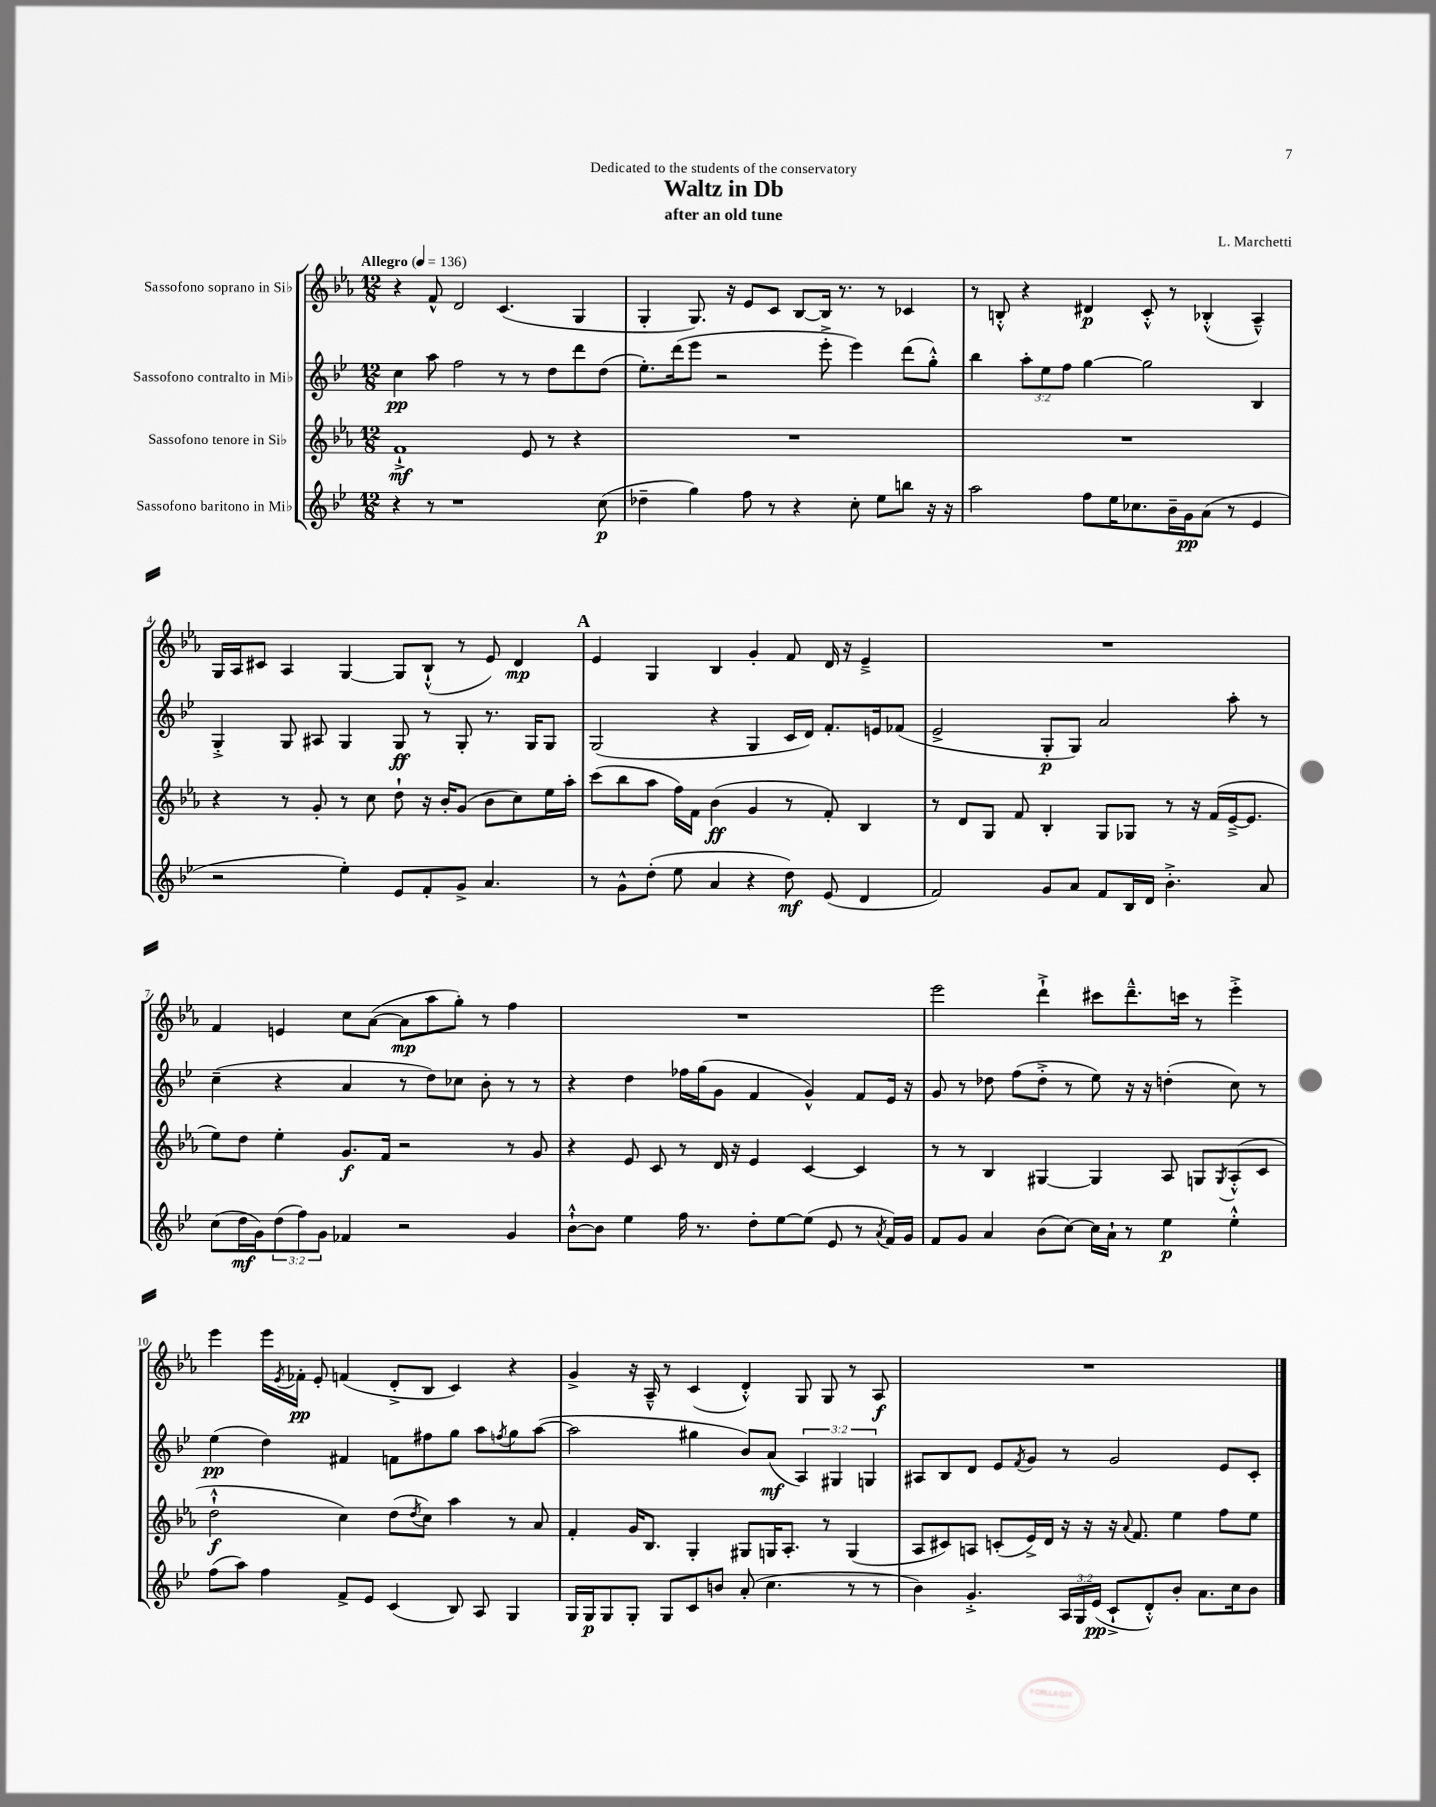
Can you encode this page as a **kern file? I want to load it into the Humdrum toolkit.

**kern	**dynam	**kern	**dynam	**kern	**dynam	**kern	**dynam
*part4	*part4	*part3	*part3	*part2	*part2	*part1	*part1
*staff4	*staff4	*staff3	*staff3	*staff2	*staff2	*staff1	*staff1
*I"Sassofono baritono in Mi♭	*	*I"Sassofono tenore in Si♭	*	*I"Sassofono contralto in Mi♭	*	*I"Sassofono soprano in Si♭	*
*clefG2	*	*clefG2	*	*clefG2	*	*clefG2	*
*k[b-e-]	*	*k[b-e-a-]	*	*k[b-e-]	*	*k[b-e-a-]	*
*M12/8	*	*M12/8	*	*M12/8	*	*M12/8	*
*MM136	*	*MM136	*	*MM136	*	*MM136	*
=1	=1	=1	=1	=1	=1	=1	=1
!	!	!	!	!	!	!LO:TX:a:B:t=Allegro	!
4r	.	1f`^	mf	4cc\	pp	4r	.
8r	.	.	.	8aa\	.	8f^^/	.
1r	.	.	.	2ff\	.	2d/	.
.	.	.	.	8r	.	(4.c/	.
.	.	8e-/	.	8r	.	.	.
.	.	8r	.	8dd\L	.	.	.
.	.	4r	.	8ddd\	.	4G/	.
(8cc\	p	.	.	(8dd\J	.	.	.
=2	=2	=2	=2	=2	=2	=2	=2
4dd-X~\	.	1.r	.	8.ee-'\L)	.	4G'/	.
.	.	.	.	(16ddd\k	.	.	.
4gg\)	.	.	.	8eee-\J	.	8.G/)	.
.	.	.	.	2r	.	.	.
.	.	.	.	.	.	16r	.
8ff\	.	.	.	.	.	8e-/L	.
8r	.	.	.	.	.	8c/J	.
4r	.	.	.	.	.	[8B-/L	.
.	.	.	.	8eee-'^\	.	16B-/Jk]	.
.	.	.	.	.	.	8.r	.
8cc'\	.	.	.	4eee-\)	.	.	.
8ee-\L	.	.	.	.	.	8r	.
8bbn\J	.	.	.	(8ddd\L	.	4c-X/	.
16r	.	.	.	8gg'^^\J)	.	.	.
16r	.	.	.	.	.	.	.
=3	=3	=3	=3	=3	=3	=3	=3
2aa\	.	1.r	.	4bb-\	.	8r	.
.	.	.	.	.	.	8Bn'^^/	.
.	.	.	.	12aa'\L	.	4r	.
.	.	.	.	12ee-\	.	.	.
.	.	.	.	12ff\J	.	.	.
8ff\L	.	.	.	[4gg\	.	4d#X/	p
16ee-\K	.	.	.	.	.	.	.
8.cc-X\	.	.	.	.	.	.	.
.	.	.	.	2gg\]	.	8c'^^/	.
16b-~\L	.	.	.	.	.	8r	.
16g\J	pp	.	.	.	.	.	.
(8a\J	.	.	.	.	.	(4B-X'^^/	.
8r	.	.	.	.	.	.	.
4e-/	.	.	.	4B-/	.	4A-~^^/)	.
!!LO:LB:g=z
=4	=4	=4	=4	=4	=4	=4	=4
2r	.	4r	.	4G'^/	.	16G/LL	.
.	.	.	.	.	.	16A-/J	.
.	.	.	.	.	.	8c#X/J	.
.	.	8r	.	8G/	.	4A-/	.
.	.	8g'/	.	8A#X/	.	.	.
4ee-'\)	.	8r	.	4G/	.	[4G/	.
.	.	8cc\	.	.	.	.	.
8e-/L	.	8dd`\	.	8G/	ff	8G/L]	.
8f'/	.	16r	.	8r	.	(8B-`^^/J	.
.	.	16b-'/KL	.	.	.	.	.
8g^/J	.	(8g/J	.	8G'/	.	8r	.
4.a/	.	8b-\L	.	8.r	.	8e-/)	.
.	.	8cc\)	.	.	.	4d/	mp
.	.	.	.	16G/KL	.	.	.
.	.	16ee-\L	.	8G/J	.	.	.
.	.	16aa-'\JJ	.	.	.	.	.
!!LO:REH:place=s1:t=A
=5	=5	=5	=5	=5	=5	=5	=5
8r	.	(8ccc\L	.	(2G/	.	4e-/	.
8g^^\L	.	8bb-\	.	.	.	.	.
(8dd'\J	.	8aa-\J	.	.	.	4G/	.
8ee-\	.	16ff\LL)	.	.	.	.	.
.	.	16f\JJ	.	.	.	.	.
4a/	.	(4b-\	ff	4r	.	4B-/	.
4r	.	4g/	.	4G/	.	4g'/	.
8dd\)	mf	8r	.	16c/LL	.	8f/	.
.	.	.	.	16d/JJ)	.	.	.
(8e-/	.	8f'/)	.	8.f'/L	.	16d/	.
.	.	.	.	.	.	16r	.
4d/	.	4B-/	.	.	.	4e-~^/	.
.	.	.	.	16en/k	.	.	.
.	.	.	.	(8f-X/J	.	.	.
=6	=6	=6	=6	=6	=6	=6	=6
2f/)	.	8r	.	2e-^/	.	1.r	.
.	.	8d/L	.	.	.	.	.
.	.	8G/J	.	.	.	.	.
.	.	8f/	.	.	.	.	.
8g/L	.	4B-'/	.	8G'/L	p	.	.
8a/J	.	.	.	8G/J)	.	.	.
8f/L	.	8G/L	.	2a/	.	.	.
16B-/L	.	8G-X/J	.	.	.	.	.
16d/JJ	.	.	.	.	.	.	.
4.b-'^\	.	8r	.	.	.	.	.
.	.	16r	.	.	.	.	.
.	.	(16f/LL	.	.	.	.	.
.	.	[16e-~^/J	.	8aa'\	.	.	.
.	.	8.e-/J]	.	.	.	.	.
8a/	.	.	.	8r	.	.	.
!!LO:LB:g=z
=7	=7	=7	=7	=7	=7	=7	=7
(8cc\L	.	8ee-\L)	.	(4cc~\	.	4f/	.
16dd\L	mf	8dd\J	.	.	.	.	.
16g\J)	.	.	.	.	.	.	.
(12dd\	.	4ee-'\	.	4r	.	4en/	.
12ff\)	.	.	.	.	.	.	.
12g\J	.	.	.	.	.	.	.
4f-X/	.	8.g/L	f	4a/	.	8cc\L	.
.	.	.	.	.	.	([8a-\J	.
.	.	16f/Jk	.	.	.	.	.
2r	.	2r	.	8r	.	8a-\L]	mp
.	.	.	.	8dd\L)	.	8aa-\	.
.	.	.	.	8cc-X\J	.	8gg'\J)	.
.	.	.	.	8b-'\	.	8r	.
4g/	.	8r	.	8r	.	4ff\	.
.	.	8g/	.	8r	.	.	.
=8	=8	=8	=8	=8	=8	=8	=8
[8b-`^^\L	.	4r	.	4r	.	1.r	.
8b-\J]	.	.	.	.	.	.	.
4ee-\	.	8e-/	.	4dd\	.	.	.
.	.	8c/	.	.	.	.	.
16ff\	.	8r	.	16ff-X\LL	.	.	.
8.r	.	.	.	(16gg\J	.	.	.
.	.	16d/	.	8g\J	.	.	.
.	.	16r	.	.	.	.	.
8dd'\L	.	4e-/	.	4f/	.	.	.
[8ee-\	.	.	.	.	.	.	.
(8ee-\J]	.	[4c/	.	4g^^/)	.	.	.
8e-/	.	.	.	.	.	.	.
8r	.	4c/]	.	8f/L	.	.	.
8qa/	.	.	.	.	.	.	.
16f/LL)	.	.	.	16e-/Jk	.	.	.
16g/JJ	.	.	.	16r	.	.	.
=9	=9	=9	=9	=9	=9	=9	=9
8f/L	.	8r	.	8g/	.	2eee-\	.
8g/J	.	8r	.	8r	.	.	.
4a/	.	4B-/	.	8dd-X\	.	.	.
.	.	.	.	(8ff\L	.	.	.
(8b-\L	.	[4G#X/	.	8dd-'^\J	.	4ddd`^\	.
[8cc\J)	.	.	.	8r	.	.	.
16cc\LL]	.	4G#/]	.	8ee-\)	.	8ccc#X\L	.
16a`\JJ	.	.	.	.	.	.	.
8r	.	.	.	16r	.	8.ddd~^^\	.
.	.	.	.	16r	.	.	.
4ee-\	p	8A-/	.	(4ddn'\	.	.	.
.	.	.	.	.	.	16cccn\Jk	.
.	.	8Gn/L	.	.	.	8r	.
.	.	8qG/	.	.	.	.	.
4ee-'^^\	.	(8A-'^^/	.	8cc\)	.	4eee-'^\	.
.	.	8c/J	.	8r	.	.	.
!!LO:LB:g=z
=10	=10	=10	=10	=10	=10	=10	=10
(8ff\L	.	2dd`^^\	f	(4ee-\	pp	4eee-\	.
8aa\J)	.	.	.	.	.	.	.
4ff\	.	.	.	4dd\)	.	16eee-\LL	.
.	.	.	.	.	.	8qe-/	.
.	.	.	.	.	.	16f-X'\JJ	pp
.	.	.	.	.	.	8e-'/	.
8f^/L	.	4cc\)	.	4f#X/	.	(4fn/	.
8e-/J	.	.	.	.	.	.	.
(4c/	.	(8dd\L	.	8fn\L	.	8d'^/L	.
.	.	8qdd/	.	.	.	.	.
.	.	8cc\J)	.	8ff#X\	.	8B-/J	.
8B-/)	.	4aa-\	.	8gg\J	.	4c/)	.
8A/	.	.	.	8aa\L	.	.	.
.	.	.	.	8qffn/	.	.	.
4G/	.	8r	.	8gg\	.	4r	.
.	.	8a-/	.	([8aa\J	.	.	.
=11	=11	=11	=11	=11	=11	=11	=11
16G/LL	.	4f'/	.	2aa\]	.	4g^/	.
16G/J	p	.	.	.	.	.	.
8G/	.	.	.	.	.	.	.
8G'/J	.	16g/KL	.	.	.	16r	.
.	.	8.B-/J	.	.	.	16A-~^^/	.
8G/L	.	.	.	.	.	8r	.
8c/	.	4G'/	.	4gg#X\	.	(4c/	.
8bn/J	.	.	.	.	.	.	.
(8a'/	.	8G#X/L	.	8b-/L)	.	4d'^^/)	.
4.cc\	.	16Gn/K	.	(8a/J	mf	.	.
.	.	8.A-'/J	.	.	.	.	.
.	.	.	.	6A/)	.	8G/	.
.	.	8r	.	.	.	8G/	.
.	.	.	.	6G#X/	.	.	.
8r	.	(4G/	.	.	.	8r	.
.	.	.	.	6Gn/	.	.	.
8r	.	.	.	.	.	8A-/	f
=12	=12	=12	=12	=12	=12	=12	=12
4b-\)	.	8A-/L	.	8A#X/L	.	1.r	.
.	.	8c#X/)	.	8B-/	.	.	.
4.g'^/	.	8An/J	.	8d/J	.	.	.
.	.	(8cn'/L	.	8e-/L	.	.	.
.	.	.	.	8qf/	.	.	.
.	.	16e-^/L)	.	8g/J	.	.	.
.	.	16d/JJ	.	.	.	.	.
24A/LL	.	16r	.	8r	.	.	.
24G/	.	.	.	.	.	.	.
.	.	16r	.	.	.	.	.
(24e-/JJ	pp	.	.	.	.	.	.
8c`^/L	.	16r	.	2g/	.	.	.
.	.	8qqa-/	.	.	.	.	.
.	.	8.f/	.	.	.	.	.
8d'^^/)	.	.	.	.	.	.	.
8b-'/J	.	4ee-\	.	.	.	.	.
8.a\L	.	.	.	.	.	.	.
.	.	8ff\L	.	8e-/L	.	.	.
16cc\k	.	.	.	.	.	.	.
8b-\J	.	8ee-\J	.	8c'/J	.	.	.
==	==	==	==	==	==	==	==
*-	*-	*-	*-	*-	*-	*-	*-
